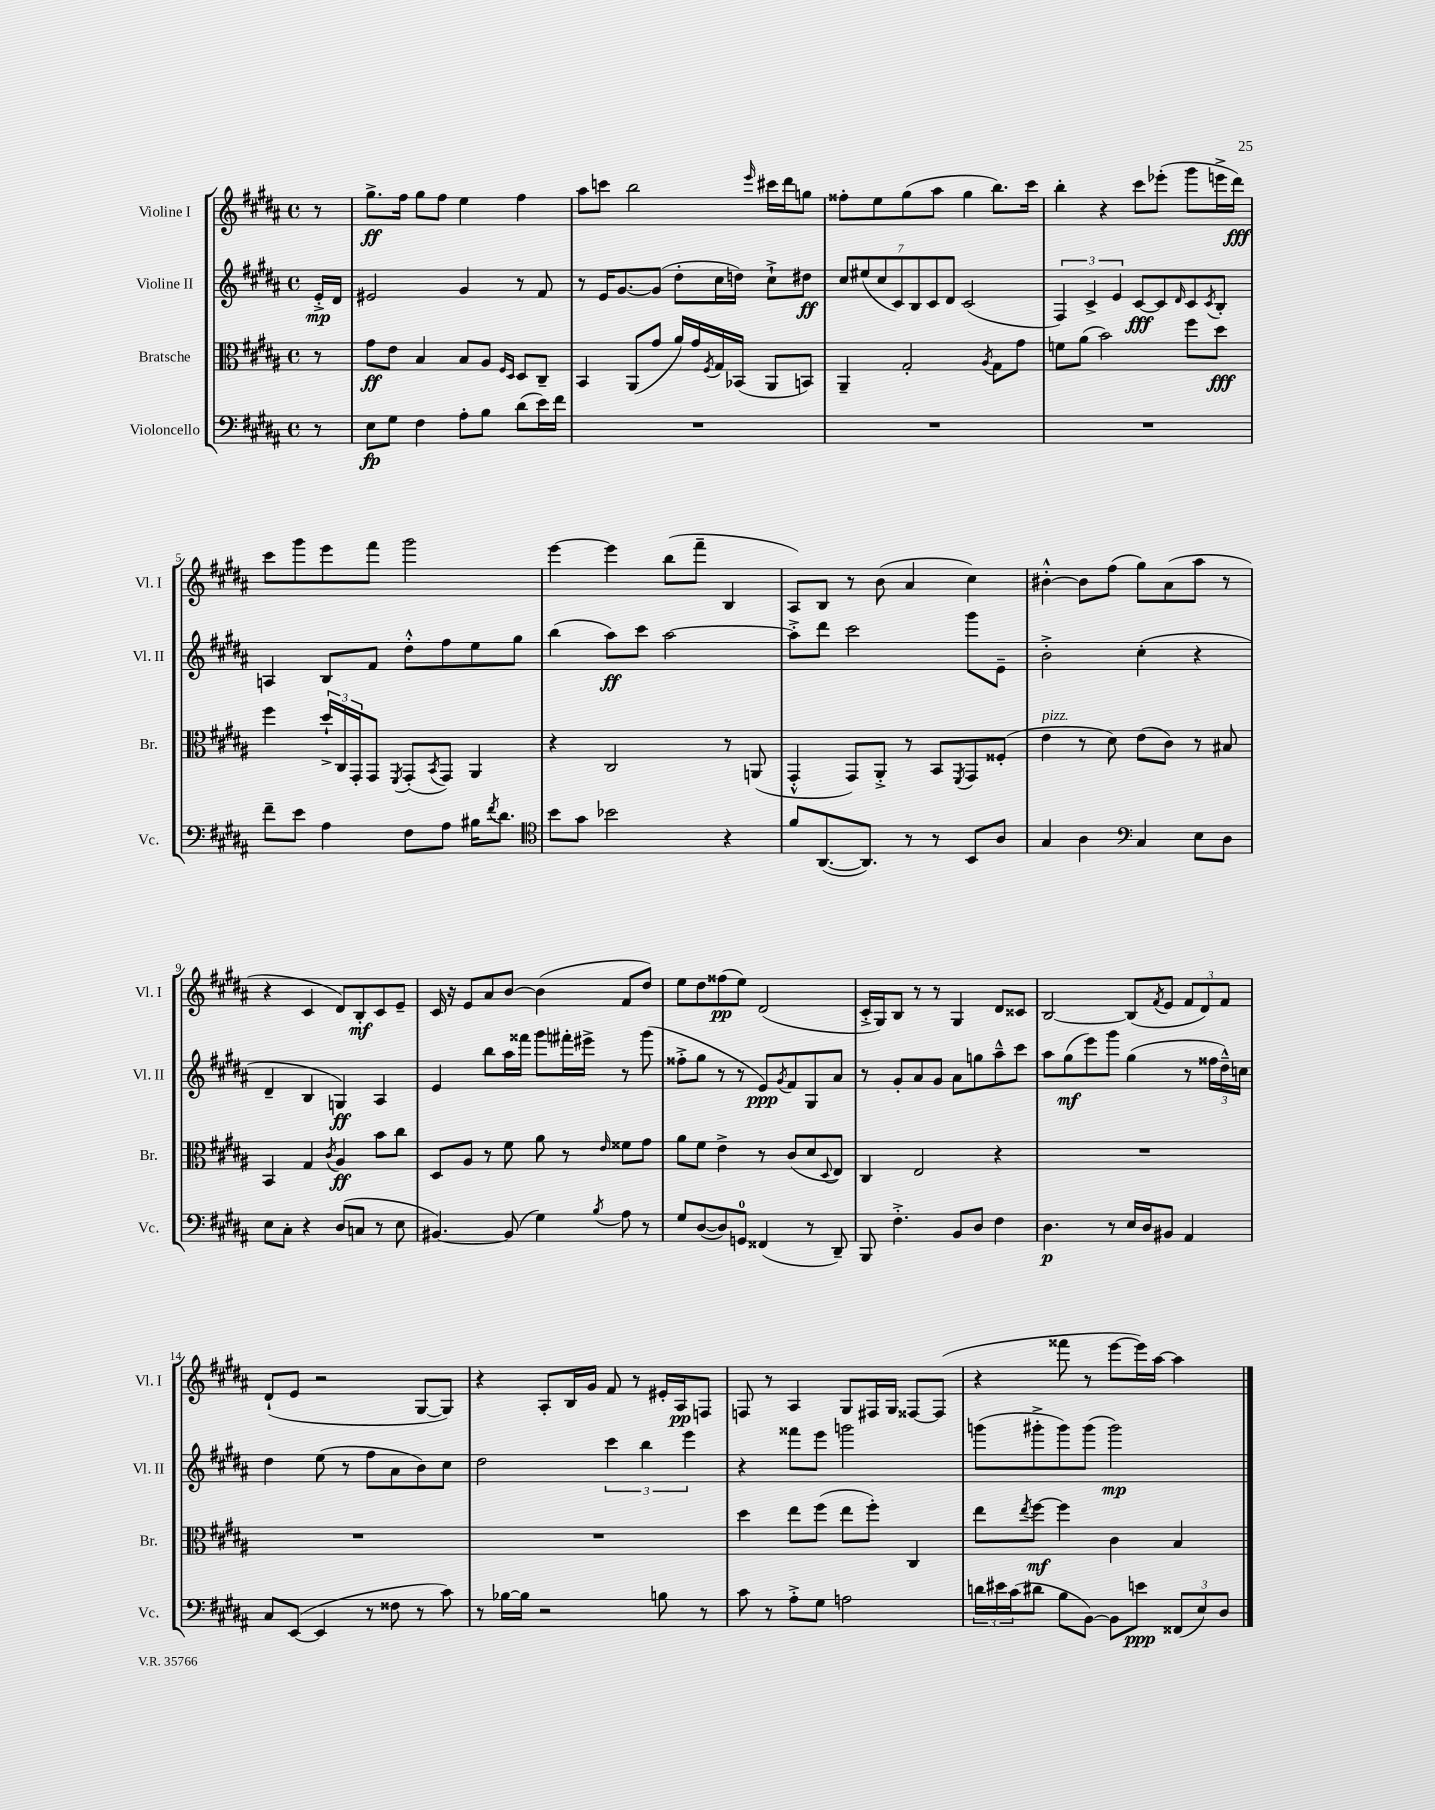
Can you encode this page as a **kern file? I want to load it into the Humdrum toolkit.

**kern	**dynam	**kern	**dynam	**kern	**dynam	**kern	**dynam
*part4	*part4	*part3	*part3	*part2	*part2	*part1	*part1
*staff4	*staff4	*staff3	*staff3	*staff2	*staff2	*staff1	*staff1
*I"Violoncello	*	*I"Bratsche	*	*I"Violine II	*	*I"Violine I	*
*I'Vc.	*	*I'Br.	*	*I'Vl. II	*	*I'Vl. I	*
*clefF4	*	*clefC3	*	*clefG2	*	*clefG2	*
*k[f#c#g#d#a#]	*	*k[f#c#g#d#a#]	*	*k[f#c#g#d#a#]	*	*k[f#c#g#d#a#]	*
*M4/4	*	*M4/4	*	*M4/4	*	*M4/4	*
*met(c)	*	*met(c)	*	*met(c)	*	*met(c)	*
=	=	=	=	=	=	=	=
8r	.	8r	.	16e'^/LL	mp	8r	.
.	.	.	.	16d#/JJ	.	.	.
=1	=1	=1	=1	=1	=1	=1	=1
8E\L	fp	8g#\L	ff	2e#X/	.	8.gg#^\L	ff
8G#\J	.	8e\J	.	.	.	.	.
.	.	.	.	.	.	16ff#\Jk	.
4F#\	.	4B/	.	.	.	8gg#\L	.
.	.	.	.	.	.	8ff#\J	.
8A#'\L	.	8B/L	.	4g#/	.	4ee\	.
8B\J	.	8A#/J	.	.	.	.	.
.	.	16qqF#/LL	.	.	.	.	.
.	.	16qqD#/JJ	.	.	.	.	.
(8d#\L	.	8D#/L	.	8r	.	4ff#\	.
16e\L)	.	8C#~/J	.	8f#/	.	.	.
16f#\JJ	.	.	.	.	.	.	.
=2	=2	=2	=2	=2	=2	=2	=2
1r	.	4BB/	.	8r	.	8aa#\L	.
.	.	.	.	16e/KL	.	8cccn\J	.
.	.	.	.	[8.g#/	.	.	.
.	.	(8AA#/L	.	.	.	2bb\	.
.	.	8g#/J	.	(8g#/J]	.	.	.
.	.	16a#/LL)	.	8dd#'\L	.	.	.
.	.	16g#/	.	.	.	.	.
.	.	8qF#/	.	.	.	.	.
.	.	16G#/	.	16cc#\L	.	.	.
.	.	(16BB-X/JJ	.	16ddn\JJ)	.	.	.
.	.	.	.	.	.	16qqeee/	.
.	.	8AA#/L	.	8cc#`^\L	.	16ccc#X\LL	.
.	.	.	.	.	.	16ddd#\J	.
.	.	8BBn/J)	.	8dd#X\J	ff	8ggn\J	.
=3	=3	=3	=3	=3	=3	=3	=3
1r	.	4AA#~/	.	14cc#/L	.	8ff##X'\L	.
.	.	.	.	(14ee#X/	.	.	.
.	.	.	.	.	.	8ee\	.
.	.	.	.	14cc#/	.	.	.
.	.	.	.	14c#/)	.	.	.
.	.	2G#'/	.	.	.	(8gg#\	.
.	.	.	.	14B/	.	.	.
.	.	.	.	14c#/	.	.	.
.	.	.	.	.	.	8aa#\J	.
.	.	.	.	14d#/J	.	.	.
.	.	.	.	(2c#/	.	4gg#\	.
.	.	8qA#/	.	.	.	.	.
.	.	8G#\L	.	.	.	8.bb\L)	.
.	.	8g#\J	.	.	.	.	.
.	.	.	.	.	.	16ccc#\Jk	.
=4	=4	=4	=4	=4	=4	=4	=4
1r	.	8fn\L	.	6F#/)	.	4bb'\	.
.	.	(8a#\J	.	.	.	.	.
.	.	.	.	6c#^/	.	.	.
.	.	2b\)	.	.	.	4r	.
.	.	.	.	6e/	.	.	.
.	.	.	.	[8c#/L	fff	8ccc#\L	.
.	.	.	.	8c#/]	.	(8eee-X'\J	.
.	.	.	.	16qqd#/	.	.	.
.	.	8ff#\L	.	8c#/	.	8ggg#\L	.
.	.	.	.	8qc#/	.	.	.
.	.	8dd#\J	fff	8B'/J	.	16eeen^\L	.
.	.	.	.	.	.	16ddd#\JJ)	fff
!!LO:LB:g=z
=5	=5	=5	=5	=5	=5	=5	=5
8f#~\L	.	4ff#\	.	4An/	.	8ccc#\L	.
8e\J	.	.	.	.	.	8ggg#\	.
4A#\	.	24dd#`^/LL	.	8B/L	.	8eee\	.
.	.	24C#/	.	.	.	.	.
.	.	24GG#'/J	.	.	.	.	.
.	.	8GG#/J	.	8f#/J	.	8fff#\J	.
.	.	8qFF#/	.	.	.	.	.
8F#\L	.	(8GG#'/L	.	8dd#'^^\L	.	2ggg#\	.
.	.	8qBB/	.	.	.	.	.
8A#\J	.	8GG#/J)	.	8ff#\	.	.	.
16B#X\KL	.	4AA#/	.	8ee\	.	.	.
8qf#/	.	.	.	.	.	.	.
8.d#\J	.	.	.	.	.	.	.
.	.	.	.	8gg#\J	.	.	.
=6	=6	=6	=6	=6	=6	=6	=6
*clefC4	*	*	*	*	*	*	*
8b\L	.	4r	.	(4bb\	.	[4eee\	.
8g#\J	.	.	.	.	.	.	.
2b-X\	.	2C#/	.	8aa#\L)	ff	4eee\]	.
.	.	.	.	8ccc#\J	.	.	.
.	.	.	.	[2aa#\	.	(8bb\L	.
.	.	.	.	.	.	8fff#~\J	.
4r	.	8r	.	.	.	4B/	.
.	.	(8AAn/	.	.	.	.	.
=7	=7	=7	=7	=7	=7	=7	=7
8f#/L	.	4GG#'^^/	.	8aa#'^\L]	.	8A#/L)	.
([8.AA#/	.	.	.	8ddd#\J	.	8B/J	.
.	.	8GG#/L)	.	2ccc#\	.	8r	.
8.AA#/J])	.	.	.	.	.	.	.
.	.	8AA#'^/J	.	.	.	(8b\	.
8r	.	8r	.	.	.	4a#/	.
8r	.	8BB/L	.	.	.	.	.
.	.	8qFF#/	.	.	.	.	.
8BB/L	.	8GG#/	.	8ggg#\L	.	4cc#\)	.
8A#/J	.	(8F##X'/J	.	8e~\J	.	.	.
=8	=8	=8	=8	=8	=8	=8	=8
!	!	!LO:TX:a:i:t=pizz.	!	!	!	!	!
4G#/	.	4e\	.	2b'^\	.	[4b#X'^^\	.
4A#\	.	8r	.	.	.	8b#\L]	.
.	.	8d#\)	.	.	.	(8ff#\J	.
*clefF4	*	*	*	*	*	*	*
4C#/	.	(8e\L	.	(4cc#'\	.	8gg#\L)	.
.	.	8c#\J)	.	.	.	(8a#\	.
8E\L	.	8r	.	4r	.	8aa#\J	.
8D#\J	.	8B#X/	.	.	.	8r	.
!!LO:LB:g=z
=9	=9	=9	=9	=9	=9	=9	=9
8E\L	.	4BB/	.	4d#~/	.	4r	.
8C#'\J	.	.	.	.	.	.	.
4r	.	4G#/	.	4B/	.	4c#/	.
.	.	8qc#/	.	.	.	.	.
(8D#/L	.	4A#/	ff	4Gn/)	ff	8d#/L)	.
8Cn/J	.	.	.	.	.	8B'/	mf
8r	.	8b\L	.	4A#/	.	8c#/	.
8E\	.	8cc#\J	.	.	.	8e~/J	.
=10	=10	=10	=10	=10	=10	=10	=10
[4.BB#X/)	.	8D#/L	.	4e/	.	16c#/	.
.	.	.	.	.	.	16r	.
.	.	8A#/J	.	.	.	8e/L	.
.	.	8r	.	8bb\L	.	8a#/	.
(8BB#/]	.	8f#\	.	16aa#\L	.	[8b/J	.
.	.	.	.	16fff##X\JJ	.	.	.
4G#\)	.	8a#\	.	8ggg#\L	.	(4b\]	.
.	.	8r	.	16fff#X'\L	.	.	.
.	.	.	.	16eee#X^\JJ	.	.	.
8qB/	.	16qqe/	.	.	.	.	.
8A#\	.	8f##X\L	.	8r	.	8f#/L	.
8r	.	8g#\J	.	(8ggg#\	.	8dd#/J)	.
=11	=11	=11	=11	=11	=11	=11	=11
8G#/L	.	8a#\L	.	8ff##X'^\L	.	8ee\L	.
([8D#/	.	8f#\J	.	8gg#\J	.	8dd#\	.
8D#/])	.	4e^\	.	8r	.	(8ff##X\	pp
8GGn/J	.	.	.	8r	.	8ee\J)	.
(4FF##X/	.	8r	.	8e/L)	ppp	(2d#/	.
.	.	.	.	8qg#/	.	.	.
.	.	(8c#/L	.	8f#/	.	.	.
8r	.	8d#/	.	8G#/	.	.	.
.	.	8qqD#/	.	.	.	.	.
8DD#~/)	.	8E/J)	.	8a#/J	.	.	.
=12	=12	=12	=12	=12	=12	=12	=12
8BBB/	.	4C#/	.	8r	.	16c#'^/LL	.
.	.	.	.	.	.	16G#/J)	.
4.F#'^\	.	.	.	8g#'/L	.	8B/J	.
.	.	2E/	.	8a#/	.	8r	.
.	.	.	.	8g#/J	.	8r	.
8BB/L	.	.	.	8a#\L	.	4G#/	.
8D#/J	.	.	.	8ggn\	.	.	.
4F#\	.	4r	.	8aa#~^^\	.	8d#/L	.
.	.	.	.	8ccc#\J	.	8c##X/J	.
=13	=13	=13	=13	=13	=13	=13	=13
4.D#\	p	1r	.	8aa#\L	.	[2B/	.
.	.	.	.	(8gg#\	mf	.	.
.	.	.	.	8eee\)	.	.	.
8r	.	.	.	8ggg#\J	.	.	.
16E/LL	.	.	.	(4gg#\	.	(8B/L]	.
16D#/J	.	.	.	.	.	.	.
.	.	.	.	.	.	8qf#/	.
8BB#X/J	.	.	.	.	.	8e/J	.
4AA#/	.	.	.	8r	.	12f#/L	.
.	.	.	.	.	.	12d#/)	.
.	.	.	.	24ff##X\LL	.	.	.
.	.	.	.	24dd#~^^\)	.	12f#/J	.
.	.	.	.	24ccn\JJ	.	.	.
!!LO:LB:g=z
=14	=14	=14	=14	=14	=14	=14	=14
8C#/L	.	1r	.	4dd#\	.	(8d#`/L	.
([8EE/J	.	.	.	.	.	8e/J	.
4EE/]	.	.	.	(8ee\	.	2r	.
.	.	.	.	8r	.	.	.
8r	.	.	.	8ff#\L	.	.	.
8F##X\	.	.	.	8a#\	.	.	.
8r	.	.	.	8b\)	.	[8G#/L	.
8c#\)	.	.	.	8cc#\J	.	8G#/J])	.
=15	=15	=15	=15	=15	=15	=15	=15
8r	.	1r	.	2dd#\	.	4r	.
[16B-X\LL	.	.	.	.	.	.	.
16B-\JJ]	.	.	.	.	.	.	.
2r	.	.	.	.	.	8A#'/L	.
.	.	.	.	.	.	16B/L	.
.	.	.	.	.	.	16g#/JJ	.
.	.	.	.	6ccc#\	.	8f#/	.
.	.	.	.	.	.	8r	.
.	.	.	.	6bb\	.	.	.
8Bn\	.	.	.	.	.	16e#X'/LL	.
.	.	.	.	.	.	16A#/J	pp
.	.	.	.	6eee\	.	.	.
8r	.	.	.	.	.	8Fn/J	.
=16	=16	=16	=16	=16	=16	=16	=16
8c#\	.	4dd#\	.	4r	.	8Fn/	.
8r	.	.	.	.	.	8r	.
8A#'^\L	.	8ee\L	.	8fff##X\L	.	4A#/	.
8G#\J	.	(8ff#\J	.	8eee\J	.	.	.
2An\	.	8ee\L	.	2gggn\	.	8G#/L	.
.	.	8ff#'\J)	.	.	.	16F#X/L	.
.	.	.	.	.	.	16G#/JJ	.
.	.	4C#/	.	.	.	[8F##X/L	.
.	.	.	.	.	.	(8F##/J]	.
=17	=17	=17	=17	=17	=17	=17	=17
24dn\LL	.	8ee\L	.	(8gggn\L	.	4r	.
24e#X\	.	.	.	.	.	.	.
(24c#\J	.	.	.	.	.	.	.
.	.	8qee/	.	.	.	.	.
8d#X\J	.	[8ff#\J	mf	8ggg#X'^\	.	.	.
8B\L	.	4ff#\]	.	8ggg#\)	.	8fff##X\	.
[8BB\J)	.	.	.	(8ggg#\J	.	8r	.
8BB\L]	.	4c#\	.	2ggg#\)	mp	[8eee\L	.
8en\J	ppp	.	.	.	.	16eee\L])	.
.	.	.	.	.	.	[16aa#\JJ	.
(12FF##X/L	.	4B/	.	.	.	4aa#\]	.
12E/)	.	.	.	.	.	.	.
12D#/J	.	.	.	.	.	.	.
==	==	==	==	==	==	==	==
*-	*-	*-	*-	*-	*-	*-	*-
